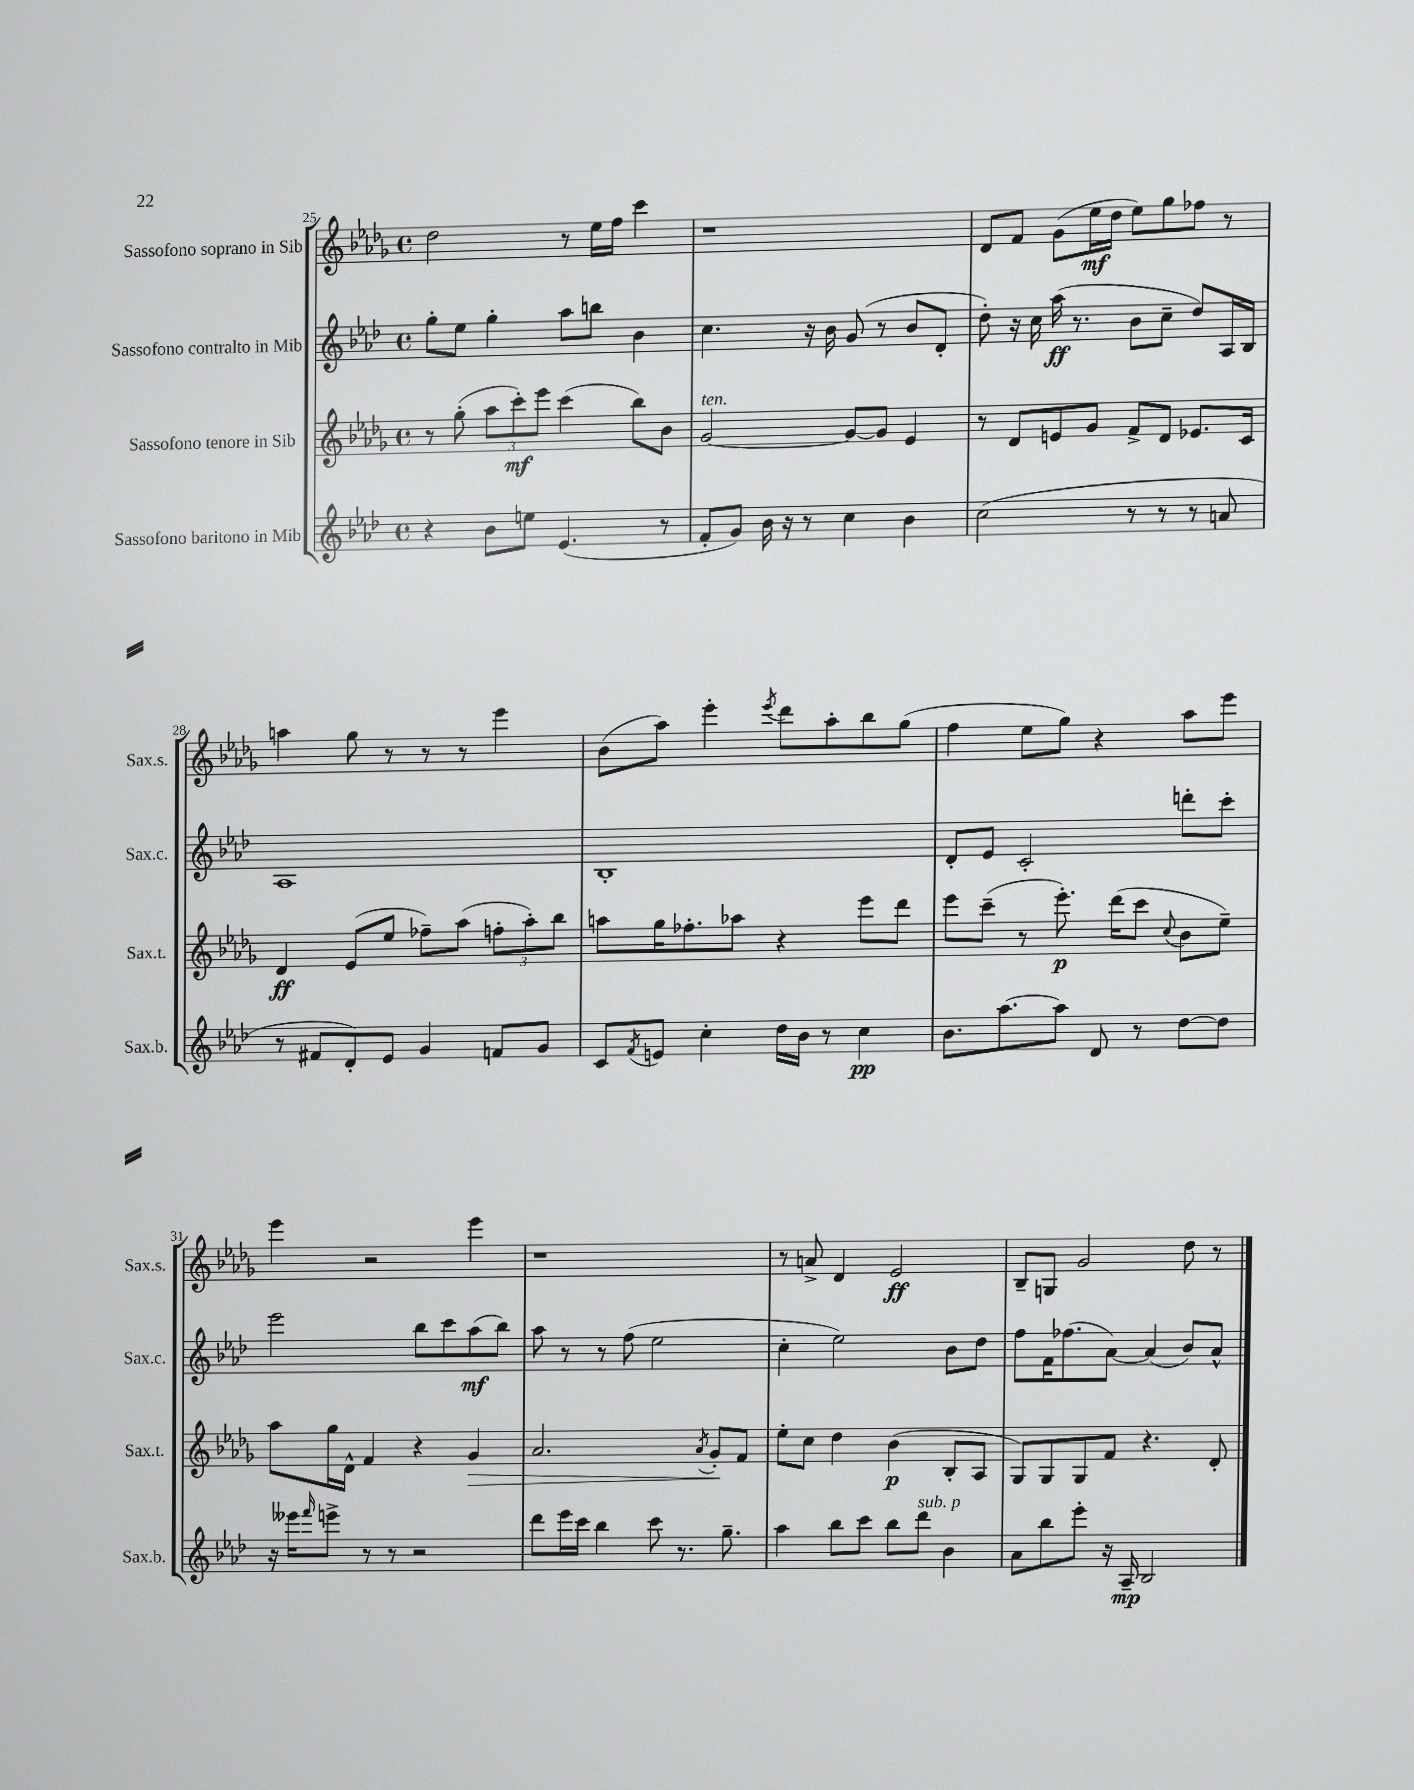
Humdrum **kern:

**kern	**kern	**kern	**kern
*staff4	*staff3	*staff2	*staff1
*clefG2	*clefG2	*clefG2	*clefG2
*k[b-e-a-d-]	*k[b-e-a-d-g-]	*k[b-e-a-d-]	*k[b-e-a-d-g-]
*M4/4	*M4/4	*M4/4	*M4/4
*met(c)	*met(c)	*met(c)	*met(c)
4r	8r	8gg'\L	2dd-\
.	(8gg-'\	8ee-\J	.
8b-\L	12aa-\L	4gg'\	.
.	12ccc'\)	.	.
8ee\J	.	.	.
.	12eee-\J	.	.
(4.e-/	(4ccc\	8aa-\L	8r
.	.	8bb\J	16ee-\LL
.	.	.	16ff\JJ
.	8bb-\L)	4b-\	4ccc\
8r	8b-\J	.	.
=	=	=	=
8f'/L	[2g-/	4.cc\	1r
8g/J)	.	.	.
16b-\	.	.	.
16r	.	.	.
8r	.	16r	.
.	.	16b-\	.
4cc\	8g-/_L	(8g/	.
.	8g-/]J	8r	.
4b-\	4e-/	8b-/L	.
.	.	8d-'/J	.
=	=	=	=
(2cc\	8r	8dd-'\)	8d-/L
.	8d-/L	16r	8f/J
.	.	16cc\	.
.	8e/	(16aa-\	(8g-\L
.	.	8.r	.
.	8g-/J	.	16ee-\L
.	.	.	16dd-\JJ
8r	8f^/L	8b-\L	8ee-\L)
8r	8d-/J	8cc~\J	8gg-\
8r	8.e-/L	8dd-/L)	8ff-\J
8a/	.	16A-/L	8r
.	16c/Jk	16B-/JJ	.
=	=	=	=
8r	4d-/	1A-	4aa\
8f#/L	.	.	.
8d-'/)	(8e-/L	.	8gg-\
8e-/J	8ee-/J	.	8r
4g/	8ff-~\L)	.	8r
.	(8aa-\J	.	8r
8f/L	12ff'\L	.	4eee-\
.	12aa-'\)	.	.
8g/J	.	.	.
.	12bb-\J	.	.
=	=	=	=
8c/L	8aa\L	1B-'	(8b-\L
8qf/	.	.	.
8e/J	16gg-\K	.	8aa-\J)
.	8.ff-'\	.	.
4cc'\	.	.	4eee-'\
.	8aa-\J	.	.
.	.	.	8qeee-/
16dd-\LL	4r	.	8ddd-\L
16b-\JJ	.	.	.
8r	.	.	8aa-'\
4cc\	8eee-\L	.	8bb-\
.	8ddd-\J	.	(8gg-\J
=	=	=	=
8.b-\L	8eee-\L	8d-'/L	4ff\
.	(8ccc~\J	8e-/J	.
[8.aa-\	.	.	.
.	8r	2c'/	8ee-\L
8aa-\]J	8.eee-'\)	.	8gg-\J)
8d-/	.	.	4r
.	(16ddd-\LK	.	.
8r	8ccc\J	.	.
.	8qqcc/	.	.
[8dd-\L	8b-\L	8ddd'\L	8aa-\L
8dd-\]J	8ee-~\J)	8ccc'\J	8eee-\J
=	=	=	=
16r	8aa-\L	2eee-\	4eee-\
16eee--\LK	.	.	.
16qqfff/	.	.	.
8eee^\J	16gg-\L	.	.
.	16d-^^\JJ	.	.
8r	4f/	.	2r
8r	.	.	.
2r	4r	8bb-\L	.
.	.	8ccc\	.
.	4g-/	(8aa-\	4eee-\
.	.	8bb-\J)	.
=	=	=	=
8ddd-\L	2.a-/	8aa-\	1r
16eee-\L	.	8r	.
16ccc\JJ	.	.	.
4bb-\	.	8r	.
.	.	(8ff\	.
8ccc\	.	2ee-\	.
8.r	.	.	.
.	8qa-/	.	.
.	8g-'/L	.	.
8.gg~\	.	.	.
.	8f/J	.	.
=	=	=	=
4aa-\	8ee-'\L	4cc'\	8r
.	8cc\J	.	8a^/
8bb-\L	4dd-\	2ee-\)	4d-/
8ccc\J	.	.	.
8bb-\L	(4b-\	.	2e-/
8ddd-\J	.	.	.
4b-\	8B-'/L	8b-\L	.
.	8A-/J	8dd-\J	.
=	=	=	=
8a-\L	8G-/L)	8ff\L	8B-~/L
8bb-\	8G-/	16f\K	8G/J
.	.	(8.ff-\	.
8eee-'\J	8G-/	.	2g-/
16r	8f/J	[8a-\J)	.
16A-~/	.	.	.
2B-/	4.r	(4a-/]	.
.	.	8b-/L)	8dd-\
.	8d-'/	8a-^^/J	8r
==	==	==	==
*-	*-	*-	*-
